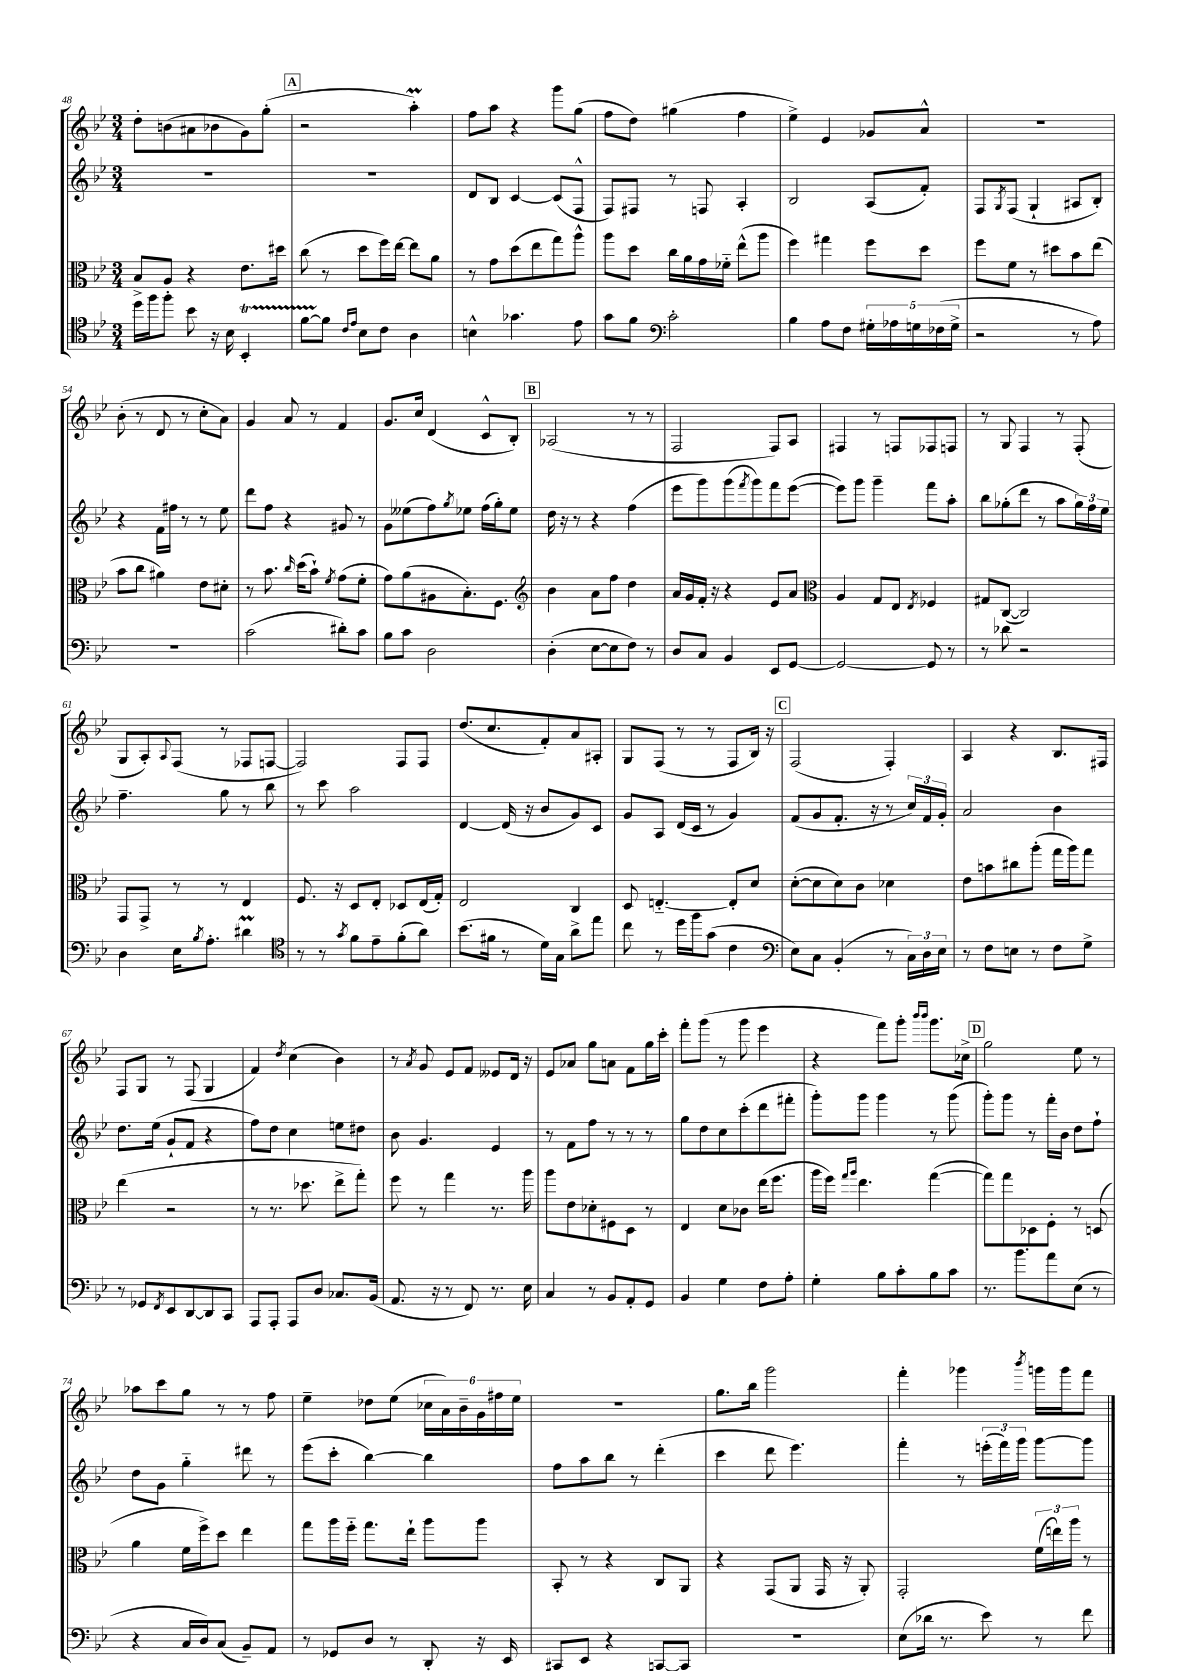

**kern	**kern	**kern	**kern
*staff4	*staff3	*staff2	*staff1
*clefC4	*clefC3	*clefG2	*clefG2
*k[b-e-]	*k[b-e-]	*k[b-e-]	*k[b-e-]
*M3/4	*M3/4	*M3/4	*M3/4
16dd\LL	8B-^/L	2.r	8dd'\L
16ff\J	.	.	.
8ff'\J	8A/J	.	(8b\
8b-\	4r	.	8a#\
16r	.	.	8b-\
16B-\	.	.	.
4BB-'/	8.e-\L	.	8g\)
.	.	.	(8gg'\J
.	16dd#\Jk	.	.
=	=	=	=
[8f\L	(8cc\	2.r	2r
8f\]J	8r	.	.
16qqc/LL	.	.	.
16qqe-/JJ	.	.	.
8B-\L	8dd\L	.	.
8c\J	16ff\L)	.	.
.	[16ee-\JJ	.	.
4A\	8ee-\]L	.	4aa'\)
.	8a\J	.	.
=	=	=	=
4B^^\	8r	8d/L	8ff\L
.	8g\L	8B-/J	8aa\J
4.g-\	(8dd\	[4c/	4r
.	8ee-\	.	.
.	8gg\)	(8c/]L	8ggg\L
8e-\	8aa^^\J	8F^^/J	(8gg\J
=	=	=	=
8g\L	8aa\L	8F/L)	8ff\L
8f\J	8dd\J	8F#/J	8dd\J)
*clefF4	*	*	*
2c'\	16cc\LL	8r	(4gg#\
.	16a\	.	.
.	16g\	8F/	.
.	16f-'~\JJ	.	.
.	(8ee-^^\L	4A'/	4ff\
.	8aa\J	.	.
=	=	=	=
4B-\	4ff\)	2B-/	4ee-^\)
8A\L	4gg#\	.	4e-/
8F\J	.	.	.
20G#'\LL	8ff\L	(8A/L	8g-/L
20A-\	.	.	.
20G\	.	.	.
.	8dd\J	8f'/J)	8a^^/J
(20F-\	.	.	.
20G^\JJ	.	.	.
=	=	=	=
2r	8ff\L	8F/L	2.r
.	.	8qG/	.
.	8f\J	(8F/J	.
.	8r	4G`/	.
.	8dd#\L	.	.
8r	8b-\	8A#/L	.
8A\)	(8ee-\J	8B-'/J)	.
=	=	=	=
2.r	8b-\L	4r	(8b-'\
.	8cc\J	.	8r
.	4a#\)	16f\LL	8d/
.	.	16ff#\JJ	.
.	.	8r	8r
.	8e-\L	8r	8cc'\L
.	8d#'\J	8ee-\	8a\J)
=	=	=	=
(2c\	8r	8ddd\L	4g/
.	8.b-\	8ff\J	.
.	.	4r	8a/
.	16qqcc/	.	.
.	(16dd\LK	.	.
.	8b-`\J)	.	8r
.	8qf/	.	.
8d#'\L)	(8g\L	8g#/	4f/
8c\J	8f'\J	8r	.
=	=	=	=
8B-\L	8g\L)	8g\L	8.g/L
8c\J	(8a\	(8ee--\	.
.	.	.	16cc/Jk
2D\	8A#\	8ff\)	(4d/
.	.	8qgg/	.
.	8.B-'\)	8ee-\J	.
.	.	(16ff\LL	8c^^/L
.	8.F\J	16gg'\J)	.
.	.	8ee-\J	8B-'/J)
=	=	=	=
*	*clefG2	*	*
(4D'\	4b-\	16dd\	(2A-/
.	.	16r	.
.	.	8r	.
[8E-\L	8a\L	4r	.
8E-\]	8ff\J	.	.
8F\J)	4dd\	(4ff\	8r
8r	.	.	8r
=	=	=	=
8D/L	16a/LL	8eee-\L	2F/
.	16g/	.	.
8C/J	16f'/JJ	8ggg\)	.
.	16r	.	.
4BB-/	4r	(8ggg\	.
.	.	8qfff/	.
.	.	8ggg\)	.
8EE-/L	8e-/L	8fff\	8F/L)
[8GG/J	8a/J	([8eee-\J	8A/J
=	=	=	=
*	*clefC3	*	*
2GG/_	4A/	8eee-\]L)	4F#/
.	.	8ggg\J	.
.	8G/L	4ggg~\	8r
.	8E-/J	.	8F/L
.	8qE-/	.	.
8GG/]	4F-/	8fff\L	8F-/
8r	.	8aa'\J	8F/J
=	=	=	=
8r	8G#/L	8bb-\L	8r
8d-\	([8C/J	(8gg-'\	8G/
2r	2C/])	8ddd\J	4F/
.	.	8r	.
.	.	8aa\L	8r
.	.	24gg-\L)	(8F'/
.	.	24ff\	.
.	.	24ee-\JJ	.
=	=	=	=
4D\	8GG/L	4.ff~\	8G/L
.	8GG^/J	.	8A'/)
.	.	.	8qqA/
16E-\LK	8r	.	(8F/J
8qB-/	.	.	.
8.A'\J	.	.	.
.	8r	8gg\	8r
4d#\	4E-/	8r	8F-/L
.	.	8bb-\	[8F/J
=	=	=	=
*clefC4	*	*	*
8r	8.F/	8r	2F/])
8r	.	8ccc\	.
.	16r	.	.
8qg/	.	.	.
8f\L	8D/L	2aa\	.
8e-~\	8E-'/J	.	.
(8f'\	8D-/L	.	8F/L
8a\J)	(16E-/L	.	8F/J
.	16G'/JJ)	.	.
=	=	=	=
(8.b-\L	2E-/	[4d/	(8.dd/L
16f#\Jk	.	.	8.cc/
8r	.	(16d/]	.
.	.	16r	.
16d\LL)	.	8b-/L	8f'/)
16G\JJ	.	.	.
8a^\L	4C/	8g/)	8a/
8ee-\J	.	8c/J	8A#'/J
=	=	=	=
8cc\	8D/	8g/L	8G/L
8r	[4.E'~/	8A/J	(8F/J
16dd\LL	.	(16d/LL	8r
16ff\J	.	16c/JJ	.
(8g\J	.	8r	8r
4c\	8E'/]L	4g/)	8F/L
.	8d/J	.	16B-/Jk)
.	.	.	16r
=	=	=	=
*clefF4	*	*	*
8E-\L)	([8d'\L	(8f/L	(2F/
8C\J	8d\]	8g/	.
(4BB-'/	8d\)	8.f'/J	.
.	8c\J	.	.
.	.	16r	.
8r	4d-\	8r	4F'/)
24C\LL)	.	24cc/LL)	.
24D\	.	24f/	.
24E-\JJ	.	24g'/JJ	.
=	=	=	=
8r	8e-\L	2a/	4A/
8F\L	8b\	.	.
8E\J	8cc#\	.	4r
8r	(8aa'\J	.	.
8F\L	16gg\LL	4b-\	8.B-/L
.	16aa\J)	.	.
8G^\J	8gg\J	.	.
.	.	.	16F#/Jk
=	=	=	=
8r	(4ee-\	8.dd\L	8F/L
8GG-/L	.	.	8G/J
.	.	(16ee-\Jk	.
8qFF/	.	.	.
8EE-/	2r	8g`/L	8r
[8DD/	.	8f/J	(8F/
8DD/]	.	4r	4G/
8CC/J	.	.	.
=	=	=	=
8AAA/L	8r	8ff\L)	4f/)
8AAA'/J	8.r	8dd\J	.
.	.	.	8qdd/
8AAA/L	.	4cc\	(4cc\
.	8.dd-\	.	.
8D/J	.	.	.
8.C-/L	8ee-^\L	8ee\L	4b-\)
.	8gg'\J)	8dd#\J	.
(16BB-/Jk	.	.	.
=	=	=	=
8.AA/	8ff\	8b-\	8r
.	.	.	8qa/
.	8r	4.g/	8g/
16r	.	.	.
8r	4gg\	.	8e-/L
8FF/)	.	.	8f/J
8.r	8.r	4e-/	8e--/L
.	.	.	16d/Jk
16E-\	16aa\	.	16r
=	=	=	=
4C/	8aa\L	8r	8e-/L
.	8e-\	8f\L	8a-/J
8r	8d-'\	8ff\J	8gg\L
8BB-/L	8F#\	8r	8a\J
8AA'/	8D\J	8r	8f\L
8GG/J	8r	8r	16gg\L
.	.	.	16ccc'\JJ
=	=	=	=
4BB-/	4E-/	8gg\L	8fff'\L
.	.	8dd\	(8ggg\J
4G\	8d\L	8cc\	8r
.	8c-\J	(8ccc'\	8ggg\
8F\L	(16ee-\LK	8ddd\	4eee-\
.	8.ff\J	.	.
8A'\J	.	8fff#'\J	.
=	=	=	=
4G'\	16aa\LL	8ggg'\L)	4r
.	16ff\JJ)	.	.
.	16qqgg/LL	.	.
.	16qqaa/JJ	.	.
.	4.ee-\	8ggg\J	.
8B-\L	.	4ggg\	8fff\L)
8c'\	.	.	8ggg'\J
.	.	.	16qqbbb-/LL
.	.	.	16qqbbb-/JJ
8B-\	([4gg\	8r	8.ggg\L
8c\J	.	(8ggg\	.
.	.	.	16cc-^\Jk
=	=	=	=
8.r	8gg\]L)	8ggg'\L)	2gg\
.	8gg\	8ggg\J	.
8.b-\L	.	.	.
.	8D-\	8r	.
8a\	8F'\J	16fff'\LL	.
.	.	16b-\JJ	.
(8E-\J	8r	8dd\L	8ee-\
8r	(8D/	8ff`\J	8r
=	=	=	=
4r	4a\	8dd\L	8aa-\L
.	.	8g\J	8ccc\
16C/LL	16f\LL	4gg'~\	8gg\J
16D/J)	16ff^\J)	.	.
(8C/J	8dd\J	.	8r
8BB-~/L)	4ee-\	8ddd#\	8r
8AA/J	.	8r	8ff\
=	=	=	=
8r	8gg\L	(8eee-\L	4ee-~\
8GG-/L	16aa\L	8ccc'\J	.
.	16ff'~\JJ	.	.
8D/J	8.gg\L	[4bb-\)	8dd-\L
8r	.	.	(8ee-\J
.	16ee-`\Jk	.	.
8DD'/	8aa\L	4bb-\]	24cc-\LL
.	.	.	24a\)
.	.	.	24b-~\
16r	8aa\J	.	24g\
.	.	.	24ff#\
16EE-/	.	.	.
.	.	.	24ee-\JJ
=	=	=	=
(8CC#/L	8BB-'/	8ff\L	2.r
8EE-/J	8r	8aa\	.
4r	4r	8bb-\J	.
.	.	8r	.
[8CC/L	8C/L	(4ddd'\	.
8CC/]J)	8AA/J	.	.
=	=	=	=
2.r	4r	4ccc\	8.gg\L
.	.	.	16bb-\Jk
.	(8GG/L	8ddd\	2ggg\
.	8AA/J	4.eee-\)	.
.	16GG/	.	.
.	16r	.	.
.	8AA'/)	.	.
=	=	=	=
(8E-\L	2GG'/	4fff'\	4fff'\
16d-\Jk	.	.	.
8.r	.	.	.
.	.	8r	4ggg-\
8e-\)	.	(24eee'\LL	.
.	.	24fff\)	.
.	.	24ggg\JJ	.
.	.	.	8qbbb-/
8r	(24f\LL	[8ggg\L	16ggg\LL
.	24ee\)	.	.
.	.	.	16ggg\J
.	24aa\JJ	.	.
8f\	8r	8ggg\]J	8fff\J
==	==	==	==
*-	*-	*-	*-
